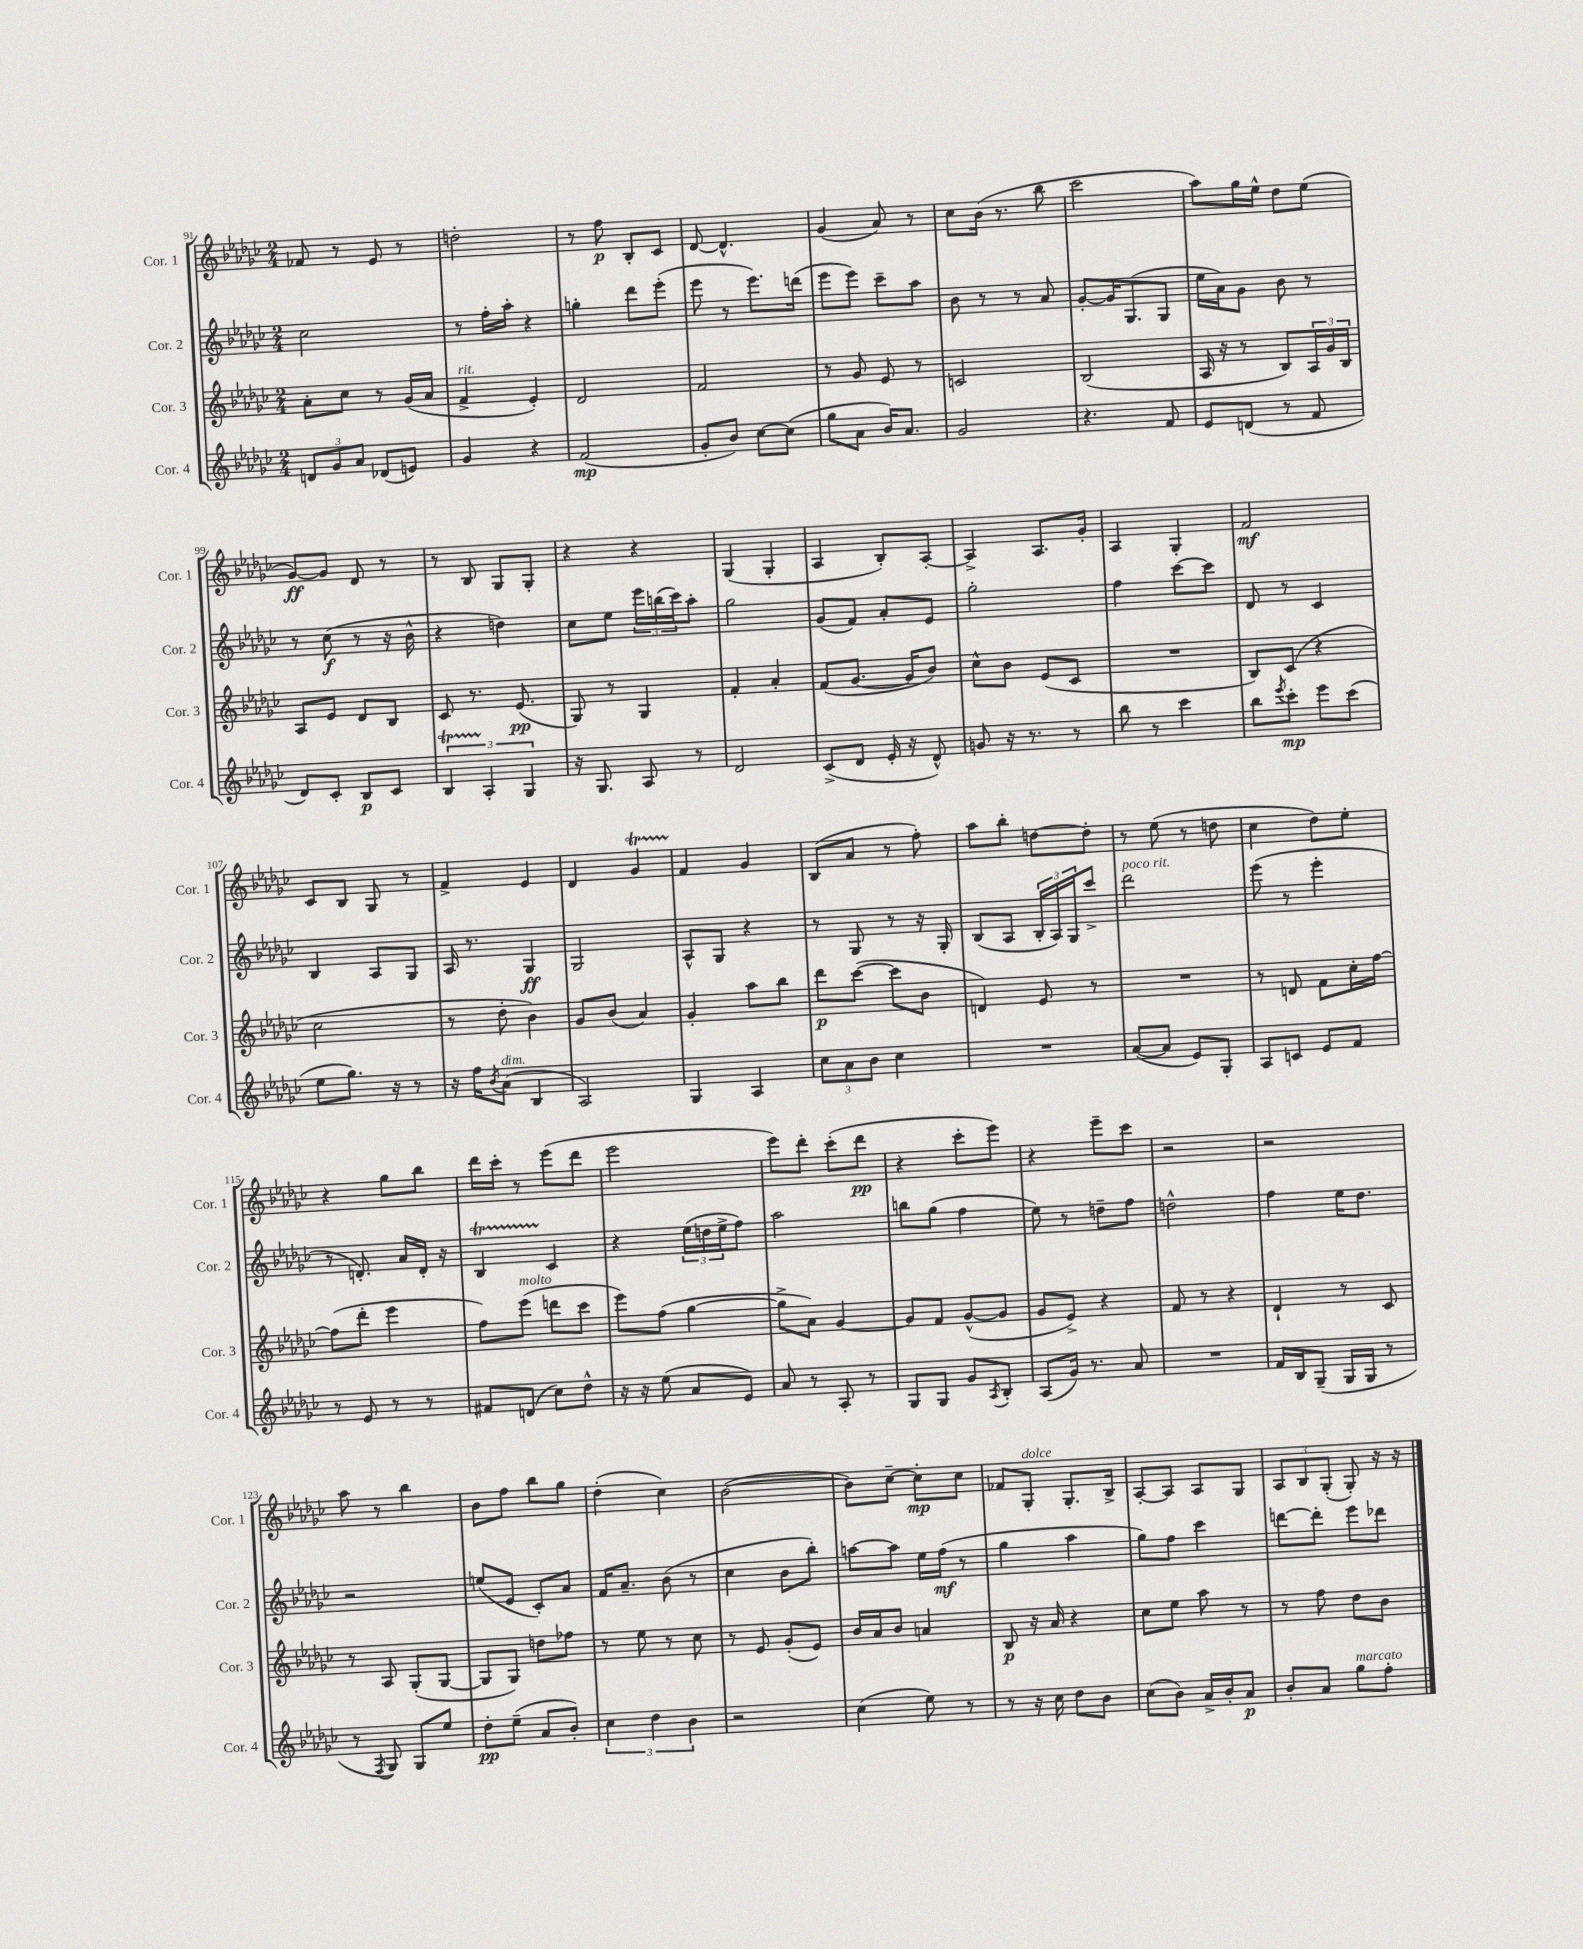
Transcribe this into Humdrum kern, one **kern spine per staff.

**kern	**dynam	**kern	**dynam	**kern	**dynam	**kern	**dynam
*part4	*part4	*part3	*part3	*part2	*part2	*part1	*part1
*staff4	*staff4	*staff3	*staff3	*staff2	*staff2	*staff1	*staff1
*I"Cor. 4	*	*I"Cor. 3	*	*I"Cor. 2	*	*I"Cor. 1	*
*I'Cor. 4	*	*I'Cor. 3	*	*I'Cor. 2	*	*I'Cor. 1	*
*clefG2	*	*clefG2	*	*clefG2	*	*clefG2	*
*k[b-e-a-d-g-c-]	*	*k[b-e-a-d-g-c-]	*	*k[b-e-a-d-g-c-]	*	*k[b-e-a-d-g-c-]	*
*M2/4	*	*M2/4	*	*M2/4	*	*M2/4	*
=91	=91	=91	=91	=91	=91	=91	=91
12dn/L	.	8a-'\L	.	2cc-\	.	8f-X/	.
12g-/	.	.	.	.	.	.	.
.	.	8cc-\J	.	.	.	8r	.
12a-/J	.	.	.	.	.	.	.
(8d-X/L	.	8r	.	.	.	8e-/	.
8en/J)	.	(16g-/LL	.	.	.	8r	.
.	.	16a-/JJ	.	.	.	.	.
=92	=92	=92	=92	=92	=92	=92	=92
!	!	!LO:TX:a:i:t=rit.	!	!	!	!	!
4g-/	.	4f^/	.	8r	.	2ddn'\	.
.	.	.	.	16ff'\LL	.	.	.
.	.	.	.	16aa-'\JJ	.	.	.
4r	.	4e-'/)	.	4r	.	.	.
=93	=93	=93	=93	=93	=93	=93	=93
(2f/	mp	2d-/	.	4ggn'\	.	8r	.
.	.	.	.	.	.	8ff\	p
.	.	.	.	8ddd-\L	.	8B-'/L	.
.	.	.	.	(8eee-'\J	.	8c-/J	.
=94	=94	=94	=94	=94	=94	=94	=94
8g-'/L	.	2f/	.	8eee-\	.	[8d-/	.
8b-/J)	.	.	.	8r	.	4.d-^^/]	.
[8cc-\L	.	.	.	8.eee-\L)	.	.	.
(8cc-\J]	.	.	.	.	.	.	.
.	.	.	.	(16dddn\Jk	.	.	.
=95	=95	=95	=95	=95	=95	=95	=95
8gg-\L	.	8r	.	8eee-\L	.	(4g-/	.
8a-\J	.	8g-/	.	8eee-\J)	.	.	.
16b-/KL)	.	8e-/	.	8ccc-~\L	.	8a-/)	.
8.a-/J	.	.	.	.	.	.	.
.	.	8r	.	8aa-\J	.	8r	.
=96	=96	=96	=96	=96	=96	=96	=96
2g-/	.	2cn/	.	8b-\	.	8cc-\L	.
.	.	.	.	8r	.	(16b-\Jk	.
.	.	.	.	.	.	8.r	.
.	.	.	.	8r	.	.	.
.	.	.	.	8a-/	.	8bb-\	.
=97	=97	=97	=97	=97	=97	=97	=97
4.r	.	(2B-/	.	[8g-'/L	.	2ccc-\	.
.	.	.	.	16g-/K]	.	.	.
.	.	.	.	(8.G-/	.	.	.
8f/	.	.	.	8G-/J	.	.	.
=98	=98	=98	=98	=98	=98	=98	=98
8e-/L	.	16A-/	.	16ee-\LL	.	8aa-\L)	.
.	.	16r	.	16a-\J)	.	.	.
(8dn/J	.	8r	.	8g-\J	.	16gg-\L	.
.	.	.	.	.	.	16ee-^^\JJ	.
8r	.	8B-/L)	.	8b-\	.	8dd-\L	.
8f/	.	24A-/L	.	8r	.	(8ee-\J	.
.	.	24g-/	.	.	.	.	.
.	.	24B-/JJ	.	.	.	.	.
!!LO:LB:g=z
=99	=99	=99	=99	=99	=99	=99	=99
8d-/L)	.	8A-/L	.	8r	.	[8g-/L)	ff
8c-'/J	.	8e-/J	.	(8cc-\	f	8g-/J]	.
8B-/L	p	8d-/L	.	8r	.	8d-/	.
8c-/J	.	8B-/J	.	16r	.	8r	.
.	.	.	.	16b-^^\	.	.	.
=100	=100	=100	=100	=100	=100	=100	=100
6B-t/	.	8c-/	.	4r	.	8r	.
.	.	8.r	.	.	.	8B-/	.
6A-'/	.	.	.	.	.	.	.
.	.	.	.	4ddn\)	.	8G-/L	.
.	.	(8.e-/	pp	.	.	.	.
6G-/	.	.	.	.	.	.	.
.	.	.	.	.	.	8G-'/J	.
=101	=101	=101	=101	=101	=101	=101	=101
16r	.	8G-/)	.	8cc-\L	.	4r	.
8.G-/	.	.	.	.	.	.	.
.	.	8r	.	8ee-\J	.	.	.
8A-/	.	4G-/	.	24eee-\LL	.	4r	.
.	.	.	.	(24bbn\	.	.	.
.	.	.	.	24ccc-\J)	.	.	.
8r	.	.	.	8aa-'\J	.	.	.
=102	=102	=102	=102	=102	=102	=102	=102
2d-/	.	4f'/	.	2gg-\	.	(4G-/	.
.	.	4a-'/	.	.	.	4G-'/	.
=103	=103	=103	=103	=103	=103	=103	=103
(8c-^/L	.	(8f/L	.	(8g-/L	.	4A-/	.
8d-/J	.	[8.g-/J	.	8f/J)	.	.	.
16e-'/	.	.	.	8a-'/L	.	8B-'/L)	.
16r	.	16g-/KL]	.	.	.	.	.
8d-^^/)	.	8b-/J)	.	8e-/J	.	[8A-'/J	.
=104	=104	=104	=104	=104	=104	=104	=104
8gn/	.	8cc-^^\L	.	2gg-'\	.	4A-^/]	.
16r	.	8b-\J	.	.	.	.	.
8.r	.	.	.	.	.	.	.
.	.	(8e-/L	.	.	.	8.A-/L	.
8r	.	8c-/J	.	.	.	.	.
.	.	.	.	.	.	16g-'/Jk	.
=105	=105	=105	=105	=105	=105	=105	=105
8bb-\	.	2r	.	4ff\	.	4A-/	.
8r	.	.	.	.	.	.	.
4ccc-\	.	.	.	[8ccc-\L	.	4G-'/	.
.	.	.	.	8ccc-\J]	.	.	.
=106	=106	=106	=106	=106	=106	=106	=106
8bb-\L	.	8B-/L)	.	8d-/	.	2f/	mf
8qeee-/	.	.	.	.	.	.	.
8ccc-'\J	mp	(8c-/J	.	8r	.	.	.
8eee-\L	.	4r	.	4c-/	.	.	.
(8ccc-\J	.	.	.	.	.	.	.
!!LO:LB:g=z
=107	=107	=107	=107	=107	=107	=107	=107
8ee-\L	.	2cc-\	.	4B-/	.	8c-/L	.
8.gg-\J)	.	.	.	.	.	8B-/J	.
.	.	.	.	8A-/L	.	8G-/	.
16r	.	.	.	.	.	.	.
8r	.	.	.	8G-/J	.	8r	.
=108	=108	=108	=108	=108	=108	=108	=108
16r	.	8r	.	16A-/	.	4f^/	.
16ff\KL	.	.	.	8.r	.	.	.
8qb-/	.	.	.	.	.	.	.
!LO:TX:a:i:t=dim.	!	!	!	!	!	!	!
(8a-\J	.	8dd-'\	.	.	.	.	.
4B-/	.	4b-\)	.	4G-/	ff	4e-/	.
=109	=109	=109	=109	=109	=109	=109	=109
2A-/)	.	8g-/L	.	2G-/	.	4d-/	.
.	.	(8b-/J	.	.	.	.	.
.	.	4a-/)	.	.	.	4g-T/	.
=110	=110	=110	=110	=110	=110	=110	=110
4G-/	.	4g-'/	.	8A-^^/L	.	4f/	.
.	.	.	.	8G-/J	.	.	.
4A-/	.	8aa-\L	.	4r	.	4g-/	.
.	.	8bb-\J	.	.	.	.	.
=111	=111	=111	=111	=111	=111	=111	=111
12cc-\L	.	8ddd-\L	p	8r	.	(8B-/L	.
12a-\	.	.	.	.	.	.	.
.	.	([8ccc-\J	.	8G-/	.	8a-/J	.
12b-\J	.	.	.	.	.	.	.
4cc-\	.	8ccc-\L]	.	8r	.	8r	.
.	.	8b-\J	.	16r	.	8ff'\)	.
.	.	.	.	16G-'/	.	.	.
=112	=112	=112	=112	=112	=112	=112	=112
2r	.	4dn/)	.	(8B-/L	.	8aa-\L	.
.	.	.	.	8A-/J	.	8bb-'\J	.
.	.	8e-/	.	24B-'/LL	.	[8ddn\L	.
.	.	.	.	24A-/)	.	.	.
.	.	.	.	24G-/J	.	.	.
.	.	8r	.	8ccc-^/J	.	8dd'\J]	.
=113	=113	=113	=113	=113	=113	=113	=113
!	!	!	!	!LO:TX:a:i:t=poco rit.	!	!	!
([8a-/L	.	2r	.	2ddd-\	.	8r	.
8a-/J]	.	.	.	.	.	(8ee-\	.
8e-/L)	.	.	.	.	.	8r	.
8G-'/J	.	.	.	.	.	8ddn\	.
=114	=114	=114	=114	=114	=114	=114	=114
8A-/L	.	8r	.	(8eee-\	.	4cc-\	.
8cn/J	.	8dn/	.	8r	.	.	.
8e-/L	.	8f\L	.	4eee-'\	.	8dd-\L)	.
8f/J	.	16cc-'\L	.	.	.	8ee-'\J	.
.	.	[16ff\JJ	.	.	.	.	.
!!LO:LB:g=z
=115	=115	=115	=115	=115	=115	=115	=115
8r	.	(8ff\L]	.	8r	.	4r	.
8e-/	.	8ddd-'\J	.	8.dn'/)	.	.	.
8r	.	4eee-\	.	.	.	8gg-\L	.
.	.	.	.	16a-/LL	.	.	.
8r	.	.	.	16d'/JJ	.	8bb-\J	.
.	.	.	.	16r	.	.	.
=116	=116	=116	=116	=116	=116	=116	=116
8f#X/L	.	8ff\L)	.	4B-t/	.	16ddd-\LL	.
.	.	.	.	.	.	16ccc-'\JJ	.
!	!	!LO:TX:a:i:t=molto	!	!	!	!	!
(8dn/J	.	(8eee-\J	.	.	.	8r	.
8cc-\L)	.	8dddn\L	.	4c-/	.	(8eee-\L	.
8dd-^^\J	.	8ccc-\J	.	.	.	8ddd-\J	.
=117	=117	=117	=117	=117	=117	=117	=117
16r	.	8eee-\L)	.	4r	.	2eee-\	.
16r	.	.	.	.	.	.	.
(8ee-\	.	(8ff\J	.	.	.	.	.
8a-/L	.	[4gg-\	.	(24ee-\LL	.	.	.
.	.	.	.	24ddn\	.	.	.
.	.	.	.	24ee-^\J	.	.	.
8e-/J)	.	.	.	8ff\J)	.	.	.
=118	=118	=118	=118	=118	=118	=118	=118
8a-/	.	8gg-^\L]	.	2aa-\	.	8eee-\L)	.
8r	.	8a-\J)	.	.	.	8ddd-'\J	.
8A-'/	.	[4g-/	.	.	.	(8ccc-'\L	.
8r	.	.	.	.	.	8ddd-\J	pp
=119	=119	=119	=119	=119	=119	=119	=119
8G-/L	.	8g-/L]	.	8bbn\L	.	4r	.
8G-/J	.	8f/J	.	(8gg-\J	.	.	.
8g-/L	.	([8g-^^/L	.	4ff\	.	8ccc-'\L	.
8qA-/	.	.	.	.	.	.	.
8B-'/J	.	8g-/J]	.	.	.	8eee-\J)	.
=120	=120	=120	=120	=120	=120	=120	=120
(8A-/L	.	8g-/L	.	8ee-\)	.	4r	.
16g-/Jk)	.	8e-^/J)	.	8r	.	.	.
8.r	.	.	.	.	.	.	.
.	.	4r	.	8ddn~\L	.	8eee-~\L	.
8a-/	.	.	.	8ff\J	.	8ccc-\J	.
=121	=121	=121	=121	=121	=121	=121	=121
2r	.	8f/	.	2ddn^^\	.	2r	.
.	.	8r	.	.	.	.	.
.	.	4r	.	.	.	.	.
=122	=122	=122	=122	=122	=122	=122	=122
16f/LL	.	4d-`/	.	4ff\	.	2r	.
16B-/J	.	.	.	.	.	.	.
(8G-~/J	.	.	.	.	.	.	.
16G-/LL	.	8r	.	16ee-\KL	.	.	.
16G-/JJ	.	.	.	8.dd-\J	.	.	.
8r	.	8c-/	.	.	.	.	.
!!LO:LB:g=z
=123	=123	=123	=123	=123	=123	=123	=123
8r	.	8r	.	2r	.	8aa-\	.
8qF/	.	.	.	.	.	.	.
8G-/)	.	8A-/	.	.	.	8r	.
8G-/L	.	(8G-'/L	.	.	.	4bb-\	.
8ee-/J	.	[8G-/J	.	.	.	.	.
=124	=124	=124	=124	=124	=124	=124	=124
8dd-'\L	pp	8G-/L]	.	(8een/L	.	8b-\L	.
(8ee-~\J	.	8G-/J)	.	8e-/J	.	8ff\J	.
8a-/L	.	8ddn\L	.	8c-'/L)	.	8bb-\L	.
8b-'/J)	.	8ff-X\J	.	8a-/J	.	8gg-\J	.
=125	=125	=125	=125	=125	=125	=125	=125
6cc-\	.	8r	.	16f/KL	.	(4dd-'\	.
.	.	.	.	8.a-~/J	.	.	.
.	.	8ee-\	.	.	.	.	.
6dd-\	.	.	.	.	.	.	.
.	.	8r	.	(8b-\	.	4cc-\)	.
6b-\	.	.	.	.	.	.	.
.	.	8cc-\	.	8r	.	.	.
=126	=126	=126	=126	=126	=126	=126	=126
2r	.	8r	.	4cc-\	.	([2b-\	.
.	.	8e-/	.	.	.	.	.
.	.	(8g-'/L	.	8b-\L	.	.	.
.	.	8e-/J)	.	8bb-'\J)	.	.	.
=127	=127	=127	=127	=127	=127	=127	=127
(4cc-\	.	16b-/LL	.	[8aan\L	.	8b-\L])	.
.	.	16a-/J	.	.	.	.	.
.	.	8b-/J	.	8aa\J]	.	[8cc-~\J	.
8ee-\)	.	4an/	.	16ee-\LL	.	8cc-'\L]	mp
.	.	.	.	(16ff\JJ	mf	.	.
8r	.	.	.	8r	.	8cc-\J	.
=128	=128	=128	=128	=128	=128	=128	=128
8r	.	8B-/	p	4gg-\	.	8f-X/L	.
!	!	!	!	!	!	!LO:TX:a:i:t=dolce	!
16r	.	16r	.	.	.	8G-'/J	.
16cc-\	.	16a-/	.	.	.	.	.
8dd-\L	.	4r	.	4aa-\	.	8.G-'/L	.
8b-\J	.	.	.	.	.	.	.
.	.	.	.	.	.	16B-^/Jk	.
=129	=129	=129	=129	=129	=129	=129	=129
(8cc-\L	.	8cc-\L	.	8gg-\L)	.	[8A-'/L	.
8b-\J)	.	8ee-\J	.	8ff\J	.	8A-/J]	.
16a-^/LL	.	8aa-\	.	4ccc-\	.	8A-/L	.
16b-'/J	.	.	.	.	.	.	.
8a-/J	p	8r	.	.	.	8G-/J	.
=130	=130	=130	=130	=130	=130	=130	=130
8b-'/L	.	8r	.	[8dddn\L	.	12A-/L	.
.	.	.	.	.	.	12B-/	.
8a-/J	.	8ff\	.	8ddd'\J]	.	.	.
.	.	.	.	.	.	(12G-'/J	.
!LO:TX:a:i:t=marcato	!	!	!	!	!	!	!
8gg-\L	.	8dd-\L	.	8eee-\L	.	8G-'/)	.
8ff'\J	.	8b-\J	.	8ddd-X\J	.	16r	.
.	.	.	.	.	.	16r	.
==	==	==	==	==	==	==	==
*-	*-	*-	*-	*-	*-	*-	*-
